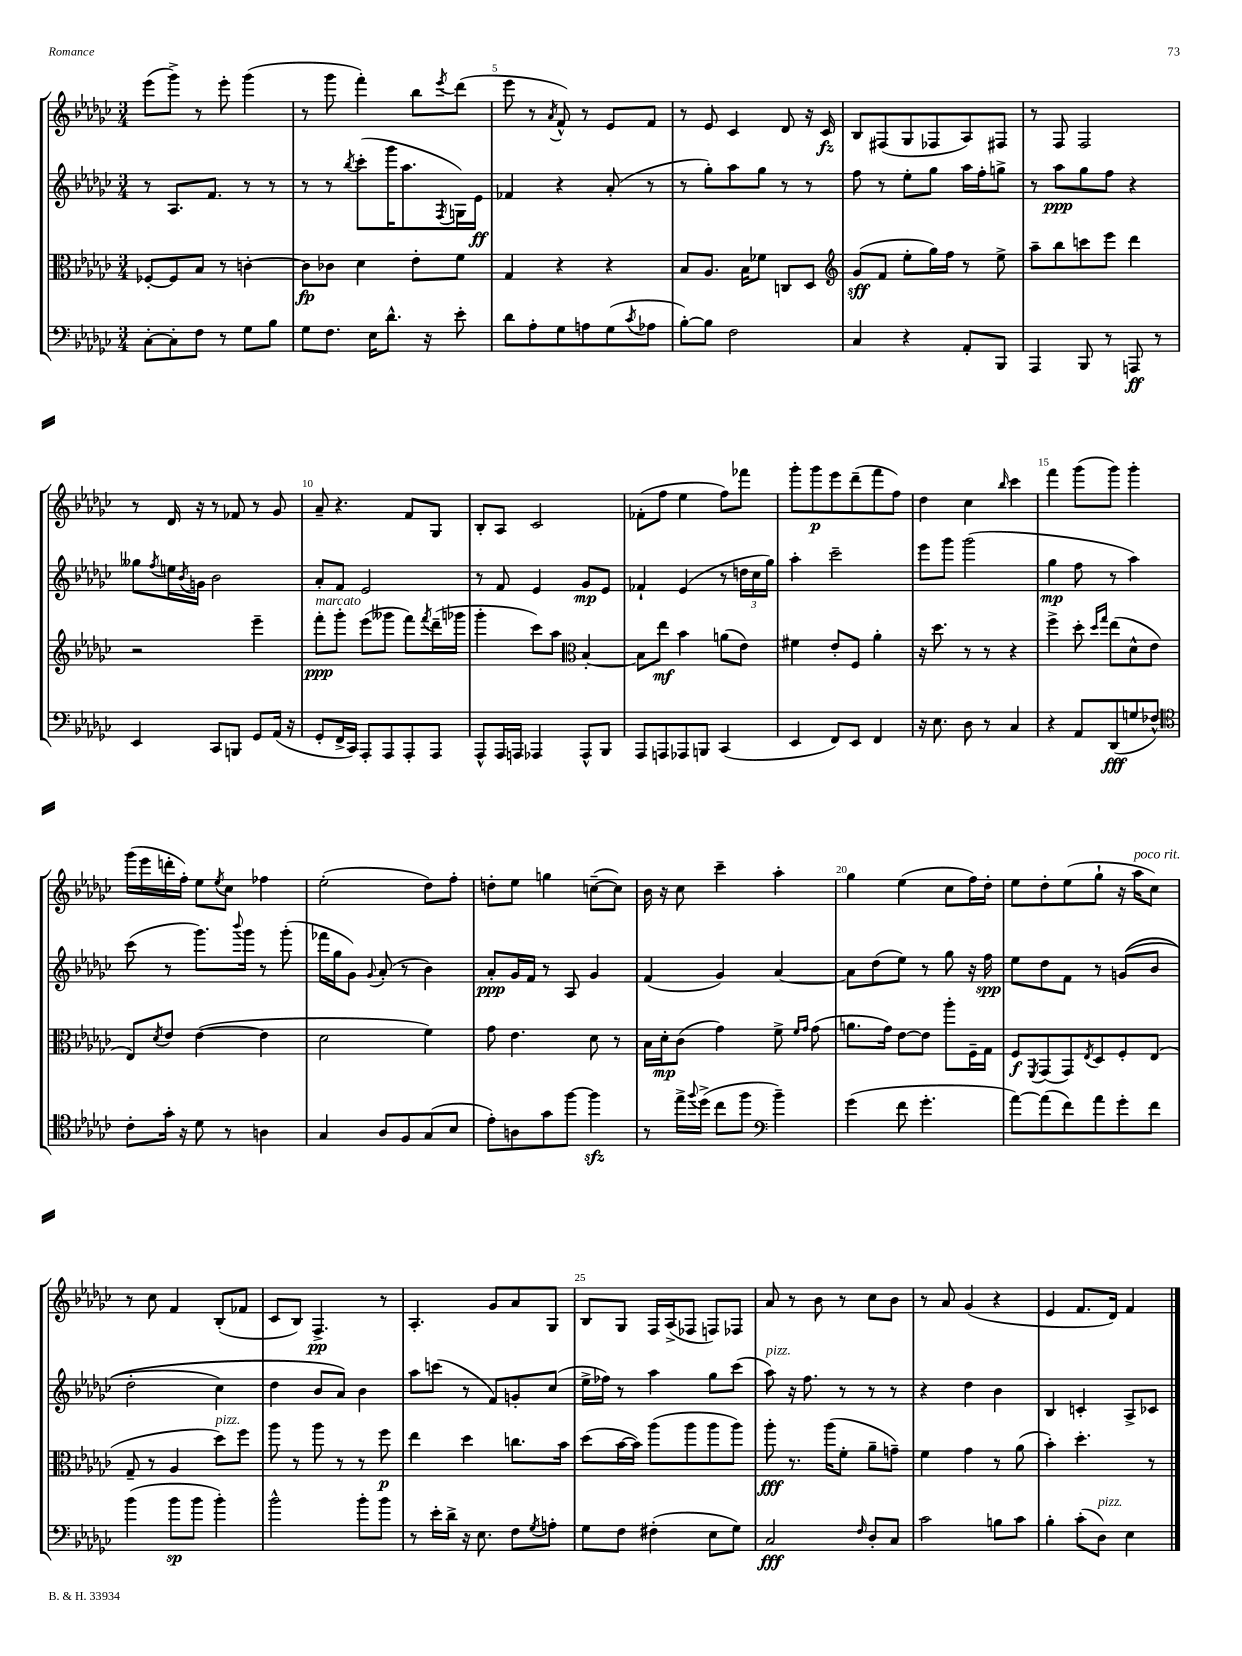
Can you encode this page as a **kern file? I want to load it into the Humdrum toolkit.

**kern	**dynam	**kern	**dynam	**kern	**dynam	**kern	**dynam
*part4	*part4	*part3	*part3	*part2	*part2	*part1	*part1
*staff4	*staff4	*staff3	*staff3	*staff2	*staff2	*staff1	*staff1
*clefF4	*	*clefC3	*	*clefG2	*	*clefG2	*
*k[b-e-a-d-g-c-]	*	*k[b-e-a-d-g-c-]	*	*k[b-e-a-d-g-c-]	*	*k[b-e-a-d-g-c-]	*
*M3/4	*	*M3/4	*	*M3/4	*	*M3/4	*
=3	=3	=3	=3	=3	=3	=3	=3
[8C-'\L	.	[8F-X'/L	.	8r	.	(8eee-\L	.
8C-'\]	.	8F-/]	.	8.A-/L	.	8ggg-^\J)	.
8F\J	.	8B-/J	.	.	.	8r	.
.	.	.	.	8.f/J	.	.	.
8r	.	8r	.	.	.	8eee-'\	.
8G-\L	.	[4cn'\	.	8r	.	(4ggg-\	.
8B-\J	.	.	.	8r	.	.	.
=4	=4	=4	=4	=4	=4	=4	=4
8G-\L	.	8c\L]	fp	8r	.	8r	.
8.F\J	.	8c-X\J	.	8r	.	8ggg-\	.
.	.	.	.	8qbb-/	.	.	.
.	.	4d-\	.	(8ccc-'\L	.	4fff'\)	.
16E-\KL	.	.	.	.	.	.	.
8.d-^^\J	.	.	.	16ggg-\K	.	.	.
.	.	.	.	8.aa-\	.	.	.
.	.	8e-'\L	.	.	.	8bb-\L	.
16r	.	.	.	.	.	.	.
.	.	.	.	8qF/	.	8qeee-/	.
8e-'\	.	8f\J	.	16Gn\L)	.	(8ddd-\J	.
.	.	.	.	16e-\JJ	ff	.	.
=5	=5	=5	=5	=5	=5	=5	=5
8d-\L	.	4G-/	.	4f-X/	.	8eee-\	.
8A-'\	.	.	.	.	.	8r	.
.	.	.	.	.	.	8qa-/	.
8G-\	.	4r	.	4r	.	8f^^/)	.
8An\	.	.	.	.	.	8r	.
(8G-\	.	4r	.	(8a-'/	.	8e-/L	.
8qc-/	.	.	.	.	.	.	.
8A-X\J	.	.	.	8r	.	8f/J	.
=6	=6	=6	=6	=6	=6	=6	=6
[8B-'\L)	.	8B-/L	.	8r	.	8r	.
8B-\J]	.	8.A-/J	.	8gg-'\L)	.	8e-/	.
2F\	.	.	.	8aa-\	.	4c-/	.
.	.	16B-\KL	.	.	.	.	.
.	.	8f-X\J	.	8gg-\J	.	.	.
.	.	8Cn/L	.	8r	.	8d-/	.
.	.	8D-/J	.	8r	.	16r	.
.	.	.	.	.	.	16c-/	fz
=7	=7	=7	=7	=7	=7	=7	=7
*	*	*clefG2	*	*	*	*	*
4C-/	.	(8g-/L	sff	8ff\	.	8B-/L	.
.	.	8f/J	.	8r	.	(8F#X/	.
4r	.	8ee-'\L	.	8ee-'\L	.	8G-/	.
.	.	16gg-\L)	.	8gg-\J	.	8F-X/	.
.	.	16ff\JJ	.	.	.	.	.
8AA-'/L	.	8r	.	16aa-\LL	.	8A-/)	.
.	.	.	.	16ff'\J	.	.	.
8BBB-/J	.	8ee-^\	.	8ggn^\J	.	8F#X/J	.
=8	=8	=8	=8	=8	=8	=8	=8
4AAA-/	.	8aa-~\L	.	8r	.	8r	.
.	.	8bb-\	.	8aa-\L	ppp	8F/	.
8BBB-/	.	8cccn\	.	8gg-\	.	2F/	.
8r	.	8eee-\J	.	8ff\J	.	.	.
8AAAn/	ff	4ddd-\	.	4r	.	.	.
8r	.	.	.	.	.	.	.
!!LO:LB:g=z
=9	=9	=9	=9	=9	=9	=9	=9
4EE-/	.	2r	.	8gg--X\L	.	8r	.
.	.	.	.	8qff/	.	.	.
.	.	.	.	16een\L	.	16d-/	.
.	.	.	.	8qb-/	.	.	.
.	.	.	.	16gn\JJ	.	16r	.
8CC-/L	.	.	.	2b-\	.	8r	.
8BBBn/J	.	.	.	.	.	8f-X/	.
8GG-/L	.	4eee-~\	.	.	.	8r	.
(16AA-/Jk	.	.	.	.	.	8g-/	.
16r	.	.	.	.	.	.	.
=10	=10	=10	=10	=10	=10	=10	=10
!	!	!LO:TX:a:i:t=marcato	!	!	!	!	!
8GG-'/L	.	8fff'\L	ppp	8a-'/L	.	8a-~/	.
16FF^/L	.	8ggg-'\J	.	8f/J	.	4.r	.
16CC-/JJ)	.	.	.	.	.	.	.
8AAA-'/L	.	(8eee-\L	.	2e-/	.	.	.
8AAA-/	.	8ggg--X\J	.	.	.	.	.
8AAA-'/	.	8fff\L)	.	.	.	8f/L	.
.	.	8qfff/	.	.	.	.	.
8AAA-/J	.	(16ddd-~\L	.	.	.	8G-/J	.
.	.	16ggg-X\JJ	.	.	.	.	.
=11	=11	=11	=11	=11	=11	=11	=11
8AAA-^^/L	.	4ggg-'\	.	8r	.	8B-'/L	.
16AAA-/L	.	.	.	8f/	.	8A-/J	.
16AAAn/JJ	.	.	.	.	.	.	.
4AAA-X/	.	8ccc-\L)	.	4e-/	.	2c-/	.
.	.	8aa-\J	.	.	.	.	.
*	*	*clefC3	*	*	*	*	*
8AAA-^^/L	.	[4B-'/	.	8g-/L	mp	.	.
8BBB-/J	.	.	.	8e-/J	.	.	.
=12	=12	=12	=12	=12	=12	=12	=12
8AAA-/L	.	8B-\L]	.	4f-X`/	.	(8f-X'\L	.
8AAAn/	.	8ee-\J	mf	.	.	8ff\J	.
8AAA-X/	.	4b-\	.	(4e-/	.	4ee-\	.
8BBBn/J	.	.	.	.	.	.	.
(4CC-/	.	(8an\L	.	8r	.	8ff\L)	.
.	.	8e-\J)	.	24ddn\LL	.	8fff-X\J	.
.	.	.	.	24cc-\	.	.	.
.	.	.	.	24gg-\JJ)	.	.	.
=13	=13	=13	=13	=13	=13	=13	=13
4EE-/	.	4f#X\	.	4aa-'\	.	8ggg-'\L	.
.	.	.	.	.	.	8ggg-\	p
8FF/L)	.	8e-'/L	.	2ccc-~\	.	8eee-\	.
8EE-/J	.	8F/J	.	.	.	(8ddd-~\	.
4FF/	.	4a-'\	.	.	.	8fff\	.
.	.	.	.	.	.	8ff\J)	.
=14	=14	=14	=14	=14	=14	=14	=14
16r	.	16r	.	8eee-\L	.	4dd-\	.
8.E-\	.	8.dd-\	.	.	.	.	.
.	.	.	.	8ggg-\J	.	.	.
8D-\	.	8r	.	(2ggg-\	.	4cc-\	.
8r	.	8r	.	.	.	.	.
.	.	.	.	.	.	16qqbb-/	.
4C-/	.	4r	.	.	.	4ccc-\	.
=15	=15	=15	=15	=15	=15	=15	=15
4r	.	4ff^\	.	4gg-\	mp	4fff\	.
8AA-/L	.	8dd-'\	.	8ff\	.	(8ggg-\L	.
.	.	16qqdd-/LL	.	.	.	.	.
.	.	16qqgg-/JJ	.	.	.	.	.
(8DD-/	fff	(8ee-\L	.	8r	.	8ggg-\J)	.
8Gn/	.	8d-^^\	.	4aa-\)	.	4ggg-'\	.
8F-X^^/J)	.	8e-\J	.	.	.	.	.
!!LO:LB:g=z
=16	=16	=16	=16	=16	=16	=16	=16
*clefC4	*	*	*	*	*	*	*
8c-'\L	.	8E-/L)	.	(8ccc-\	.	(16ggg-\LL	.
.	.	.	.	.	.	16eee-\	.
.	.	8qd-/	.	.	.	.	.
16g-'\Jk	.	8e-/J	.	8r	.	16dddn'\	.
16r	.	.	.	.	.	16ff'\JJ)	.
8d-\	.	([4e-\	.	8.ggg-\L)	.	8ee-\L	.
.	.	.	.	.	.	8qee-/	.
8r	.	.	.	.	.	8cc-\J	.
.	.	.	.	8qqbbb-/	.	.	.
.	.	.	.	16ggg-\Jk	.	.	.
4An\	.	4e-\]	.	8r	.	4ff-X\	.
.	.	.	.	(8ggg-'\	.	.	.
=17	=17	=17	=17	=17	=17	=17	=17
4G-/	.	2d-\	.	16fff-X\LL	.	(2ee-'\	.
.	.	.	.	16gg-\J	.	.	.
.	.	.	.	8g-\J)	.	.	.
.	.	.	.	8qqg-/	.	.	.
8A-/L	.	.	.	(8a-'/	.	.	.
8F/	.	.	.	8r	.	.	.
(8G-/	.	4f\)	.	4b-\)	.	8dd-\L)	.
8B-/J	.	.	.	.	.	8ff'\J	.
=18	=18	=18	=18	=18	=18	=18	=18
8e-'\L)	.	8g-\	.	8a-'/L	ppp	8ddn'\L	.
8An\	.	4.e-\	.	16g-/L	.	8ee-\J	.
.	.	.	.	16f/JJ	.	.	.
8g-\	.	.	.	8r	.	4ggn\	.
[8ff\J	.	.	.	8A-/	.	.	.
4ffzz\]	.	8d-\	.	4g-/	.	([8ccn~\L	.
.	.	8r	.	.	.	8cc\J])	.
=19	=19	=19	=19	=19	=19	=19	=19
8r	.	16B-\LL	.	(4f/	.	16b-\	.
.	.	16d-'\J	mp	.	.	16r	.
16ee-^\LL	.	(8c-\J	.	.	.	8cc-\	.
8qqff/	.	.	.	.	.	.	.
(16dd-^\JJ	.	.	.	.	.	.	.
8cc-\L	.	4g-\)	.	4g-/)	.	4ccc-~\	.
8ff\J	.	.	.	.	.	.	.
*clefF4	*	*	*	*	*	*	*
4b-~\)	.	8f^\	.	[4a-/	.	4aa-'\	.
.	.	16qqf/LL	.	.	.	.	.
.	.	16qqg-/JJ	.	.	.	.	.
.	.	(8g-\	.	.	.	.	.
=20	=20	=20	=20	=20	=20	=20	=20
(4g-\	.	8.an\L	.	8a-\L]	.	4gg-\	.
.	.	.	.	(8dd-\	.	.	.
.	.	16g-\Jk)	.	.	.	.	.
8f\	.	[8e-\L	.	8ee-\J)	.	(4ee-\	.
4.g-'\	.	8e-\J]	.	8r	.	.	.
.	.	8aa-'\L	.	8gg-\	.	8cc-\L	.
.	.	16F~\L	.	16r	.	16ff\L)	.
.	.	16G-\JJ	.	16ff\	spp	16dd-'\JJ	.
=21	=21	=21	=21	=21	=21	=21	=21
[8a-\L)	.	8F/L	f	8ee-\L	.	8ee-\L	.
.	.	8qFF/	.	.	.	.	.
(8a-\]	.	(8GG-/	.	8dd-\	.	8dd-'\	.
8f\)	.	8GG-/)	.	8f\J	.	(8ee-\	.
.	.	8qE-/	.	.	.	.	.
8a-\	.	8D-/	.	8r	.	8gg-`\J	.
8g-'\	.	8F'/	.	((8gn/L	.	16r	.
!	!	!	!	!	!	!LO:TX:a:i:t=poco rit.	!
.	.	.	.	.	.	16aa-\KL	.
8f\J	.	(8E-/J	.	8b-/J	.	8cc-\J)	.
!!LO:LB:g=z
=22	=22	=22	=22	=22	=22	=22	=22
(4b-\	.	8G-~/	.	2dd-'\	.	8r	.
.	.	8r	.	.	.	8cc-\	.
8b-\L	sp	4A-/	.	.	.	4f/	.
8b-\J	.	.	.	.	.	.	.
!	!	!LO:TX:a:i:t=pizz.	!	!	!	!	!
4b-'\)	.	8dd-\L)	.	4cc-\)	.	(8B-'/L	.
.	.	8ff\J	.	.	.	8f-X/J	.
=23	=23	=23	=23	=23	=23	=23	=23
2b-^^\	.	8aa-\	.	4dd-\	.	8c-/L	.
.	.	8r	.	.	.	8B-/J)	.
.	.	8aa-\	.	8b-/L	.	4.F^/	pp
.	.	8r	.	8a-/J)	.	.	.
8b-'\L	.	8r	.	4b-\	.	.	.
8b-\J	.	8ff\	p	.	.	8r	.
=24	=24	=24	=24	=24	=24	=24	=24
8r	.	4ee-\	.	8aa-\L	.	4.A-'/	.
16e-'\LL	.	.	.	(8cccn\J	.	.	.
16d-^\JJ	.	.	.	.	.	.	.
16r	.	4dd-\	.	8r	.	.	.
8.E-\	.	.	.	.	.	.	.
.	.	.	.	8f/L)	.	8g-/L	.
8F\L	.	8.ccn\L	.	8gn'/	.	8a-/	.
8qG-/	.	.	.	.	.	.	.
8An'\J	.	.	.	(8cc-/J	.	8G-/J	.
.	.	16b-\Jk	.	.	.	.	.
=25	=25	=25	=25	=25	=25	=25	=25
8G-\L	.	(8dd-\L	.	16ee-^\LL	.	8B-/L	.
.	.	.	.	16ff-X\JJ)	.	.	.
8F\J	.	[16b-\L	.	8r	.	8G-/J	.
.	.	16b-\JJ])	.	.	.	.	.
(4F#X'\	.	(8aa-\L	.	4aa-\	.	16F/LL	.
.	.	.	.	.	.	(16A-^/J	.
.	.	8aa-\	.	.	.	8F-X/J	.
8E-\L	.	8aa-\	.	8gg-\L	.	8Fn/L)	.
8G-\J)	.	8aa-\J)	.	(8ccc-\J	.	8F-X/J	.
=26	=26	=26	=26	=26	=26	=26	=26
!	!	!	!	!LO:TX:a:i:t=pizz.	!	!	!
2C-/	fff	8aa-'\	fff	8aa-\)	.	8a-/	.
.	.	8.r	.	16r	.	8r	.
.	.	.	.	8.ff\	.	.	.
.	.	.	.	.	.	8b-\	.
.	.	(16aa-\KL	.	.	.	.	.
.	.	8f'\J	.	8r	.	8r	.
16qqF/	.	.	.	.	.	.	.
8D-'/L	.	8a-~\L	.	8r	.	8cc-\L	.
8C-/J	.	8gn~\J)	.	8r	.	8b-\J	.
=27	=27	=27	=27	=27	=27	=27	=27
2c-\	.	4f\	.	4r	.	8r	.
.	.	.	.	.	.	8a-/	.
.	.	4g-\	.	4dd-\	.	(4g-/	.
8Bn\L	.	8r	.	4b-\	.	4r	.
8c-\J	.	(8a-\	.	.	.	.	.
=28	=28	=28	=28	=28	=28	=28	=28
4B-'\	.	4b-'\)	.	4B-/	.	4e-/	.
(8c-'\L	.	4.dd-'\	.	4cn'/	.	8.f/L	.
!LO:TX:a:i:t=pizz.	!	!	!	!	!	!	!
8D-\J)	.	.	.	.	.	.	.
.	.	.	.	.	.	16d-/Jk)	.
4E-\	.	.	.	8A-^/L	.	4f/	.
.	.	8r	.	8c-X/J	.	.	.
==	==	==	==	==	==	==	==
*-	*-	*-	*-	*-	*-	*-	*-
